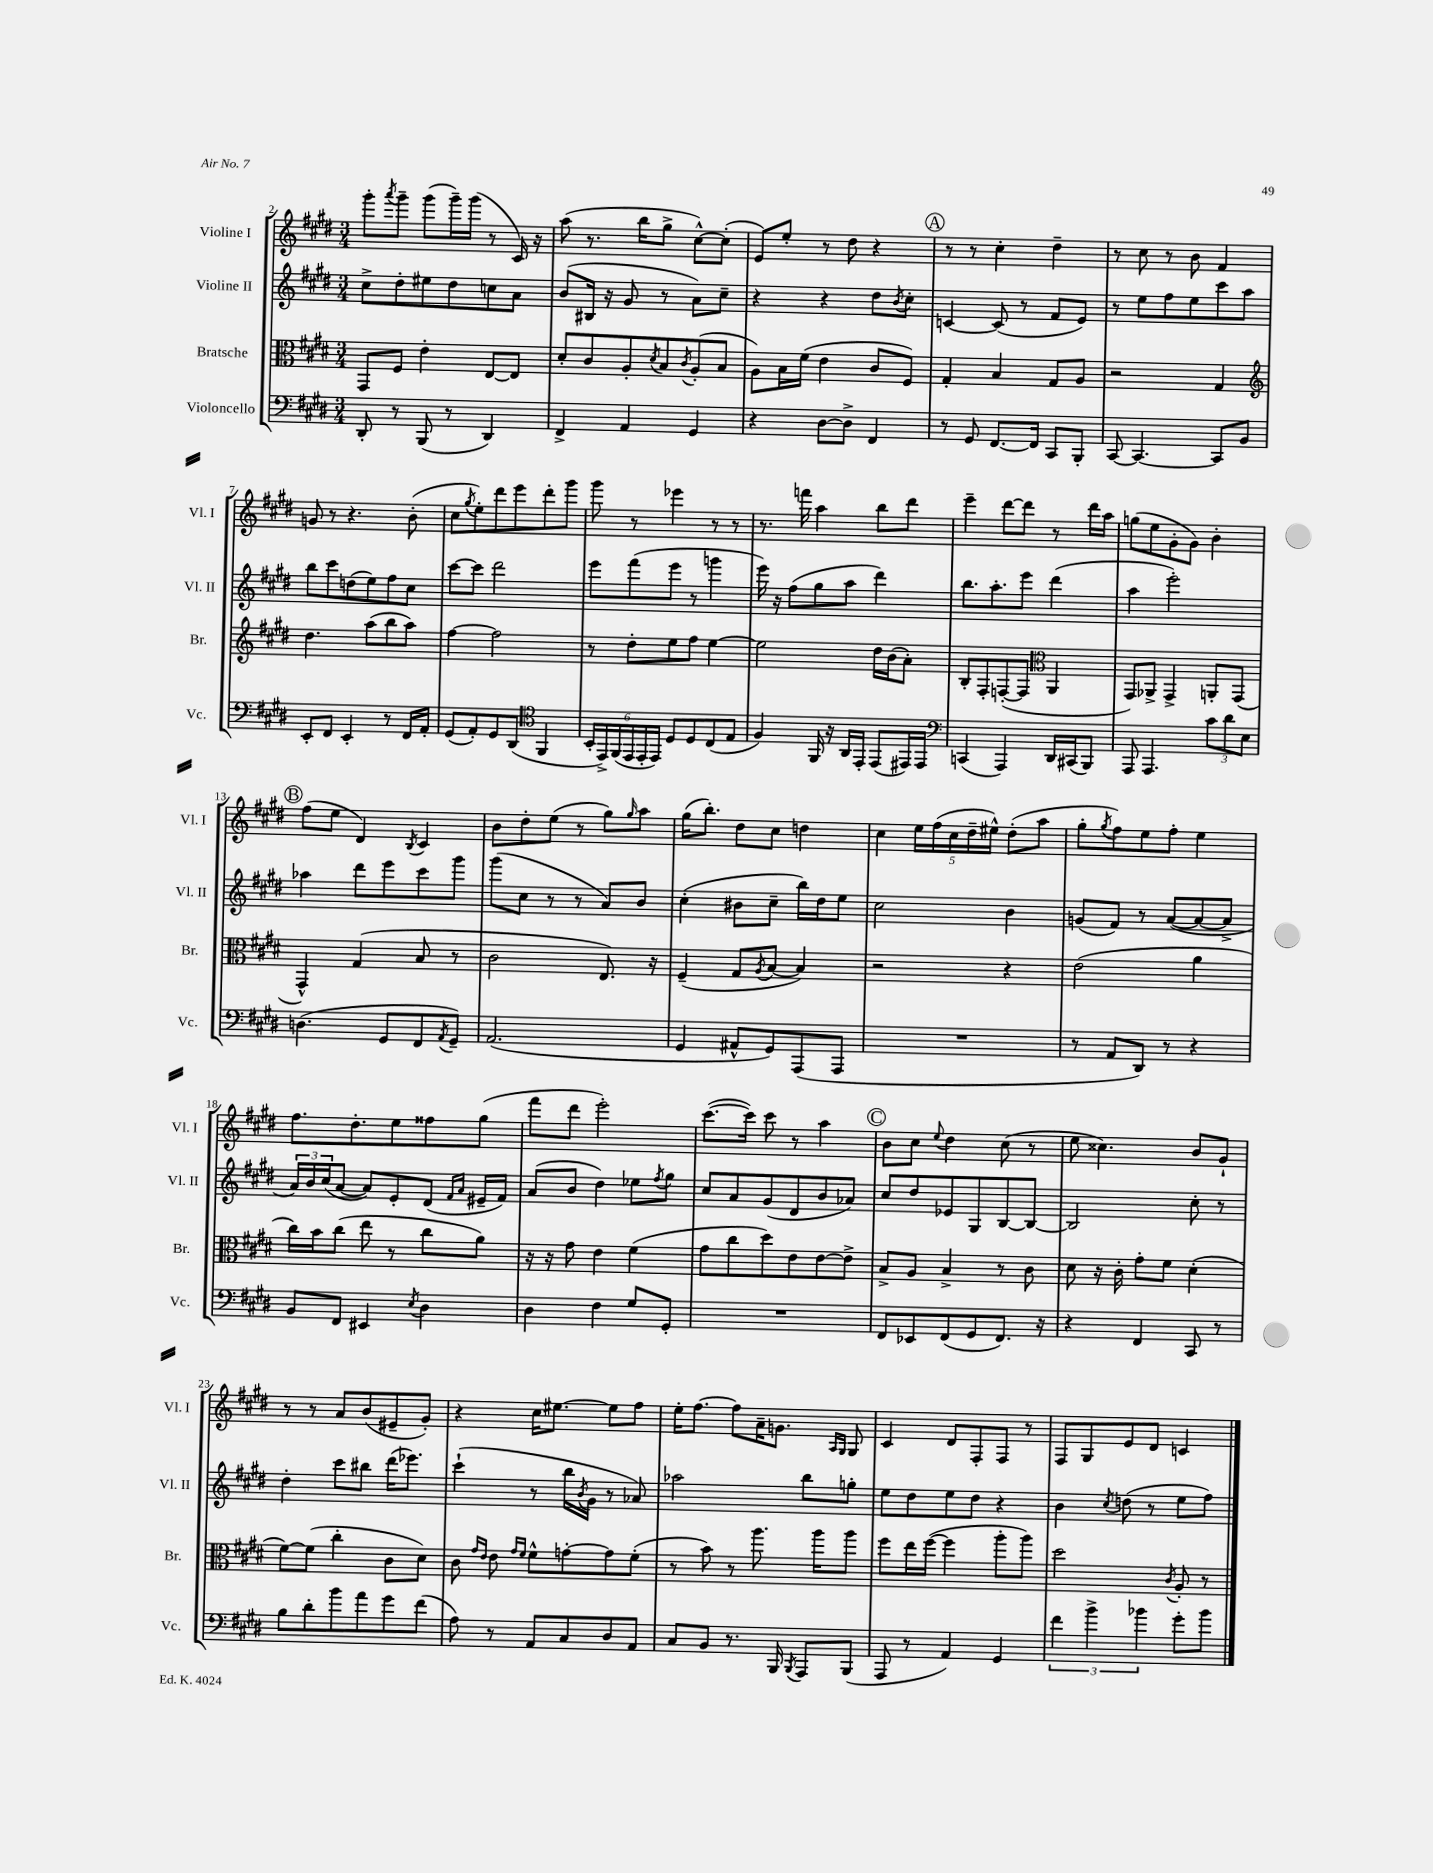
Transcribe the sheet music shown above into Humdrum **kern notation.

**kern	**kern	**kern	**kern
*part4	*part3	*part2	*part1
*staff4	*staff3	*staff2	*staff1
*I"Violoncello	*I"Bratsche	*I"Violine II	*I"Violine I
*I'Vc.	*I'Br.	*I'Vl. II	*I'Vl. I
*clefF4	*clefC3	*clefG2	*clefG2
*k[f#c#g#d#]	*k[f#c#g#d#]	*k[f#c#g#d#]	*k[f#c#g#d#]
*M3/4	*M3/4	*M3/4	*M3/4
=2	=2	=2	=2
8DD#'/	8GG#/L	8cc#^\L	8ggg#'\L
.	.	.	8qaaa/
8r	8F#/J	8dd#'\	8ggg#~\J
(8BBB/	4e'\	8ee#X\	(8ggg#\L
8r	.	8dd#\	16ggg#~\L)
.	.	.	(16ggg#\JJ
4DD#/)	[8E/L	8ccn\	8r
.	8E/J]	8a\J	16c#/)
.	.	.	16r
=3	=3	=3	=3
4FF#^/	8d#'/L	(8b/L	(8aa\
.	8c#/	16B#X/Jk	8.r
.	.	16r	.
4AA/	8A'/	8g#/	.
.	.	.	16bb\KL
.	8qd#/	.	.
.	8B/	8r	8gg#^\J
.	8qc#/	.	.
4GG#/	(8A'/	8a\L)	[8cc#^^\L)
.	8B/J	8cc#~\J	(8cc#'\J]
=4	=4	=4	=4
4r	8A\L)	4r	8e/L)
.	16B\L	.	8ee'/J
.	(16f#\JJ	.	.
[8D#\L	4e\	4r	8r
8D#^\J]	.	.	8dd#\
4FF#/	8c#/L	8dd#\L	4r
.	.	8qb/	.
.	8F#/J)	8cc#'\J	.
!!LO:REH:place=s1:t=A
=5	=5	=5	=5
8r	4G#'/	[4cn/	8r
8GG#/	.	.	8r
[8.FF#/L	4B/	(8c/]	4cc#'\
.	.	8r	.
16FF#/Jk]	.	.	.
8CC#/L	8G#/L	8f#/L	4dd#~\
8BBB'/J	8A/J	8e/J)	.
=6	=6	=6	=6
[8CC#/	2r	8r	8r
4.CC#/_	.	8ee\L	8cc#\
.	.	8ff#\	8r
.	.	8ee\	8b\
8CC#/L]	4G#/	8ccc#\	4f#/
8BB/J	.	8aa\J	.
!!LO:LB:g=z
=7	=7	=7	=7
*	*clefG2	*	*
8EE'/L	4.dd#\	8bb\L	8gn/
8FF#/J	.	8ccc#\	8r
4EE'/	.	(8ddn\	4.r
.	(8aa\L	8ee\)	.
8r	8bb\	8ff#\	.
16FF#/LL	8aa\J)	8cc#\J	(8b'\
16AA'/JJ	.	.	.
=8	=8	=8	=8
(8GG#/L	[4ff#\	[8ccc#\L	8cc#\L
.	.	.	8qgg#/
8AA'/)	.	8ccc#\J]	8ee'\)
8GG#/	2ff#\]	2ddd#\	8ddd#\
(8DD#/J	.	.	8eee\
*clefC4	*	*	*
4FF#/	.	.	8ddd#'\
.	.	.	8ggg#\J
=9	=9	=9	=9
24BB'/LL	8r	8eee\L	8ggg#\
24EE^/)	.	.	.
(24FF#/	.	.	.
24EE/	8dd#'\L	(8fff#\	8r
24EE'/	.	.	.
24EE/JJ)	.	.	.
8D#/L	8ee\	8eee\J	4eee-X\
8D#/	8ff#\J	8r	.
(8C#/	[4ee\	4gggn\	8r
8E/J	.	.	8r
=10	=10	=10	=10
4F#/)	2ee\]	16eee\)	8.r
.	.	16r	.
.	.	(8ff#\L	.
.	.	.	16fffn\
16FF#/	.	8gg#\	4aa\
16r	.	.	.
16AA/LL	.	8aa\J	.
16EE'/JJ	.	.	.
(8EE/L	16dd#\LL	4ddd#\)	8bb\L
.	(16b\J	.	.
16EE#X/L)	8a'\J)	.	8ddd#\J
16EE#/JJ	.	.	.
=11	=11	=11	=11
*clefF4	*	*	*
(4CCn/	8B'/L	8.bb\L	4eee~\
.	8F#'/	.	.
.	.	8.aa'\	.
4AAA/)	([8Fn'/	.	[8ddd#\L
.	8F/J]	8eee\J	8ddd#\J]
*	*clefC3	*	*
16DD#/LL	4AA/	(4ddd#\	8r
(16CC#X/J	.	.	.
8BBB/J)	.	.	16ddd#\LL
.	.	.	16aa\JJ
=12	=12	=12	=12
8AAA/	8GG#/L)	4aa\	(8ggn\L
4.AAA/	8AA-X^/J	.	8ee\
.	4GG#^/	2eee'\)	8g#'\
.	.	.	8g#\J)
12c#\L	8AAn'/L	.	4b'\
12d#\	.	.	.
.	(8GG#/J	.	.
12E\J	.	.	.
!!LO:LB:g=z
!!LO:REH:place=s1:t=B
=13	=13	=13	=13
(4.Dn\	4GG#^^/)	4aa-X\	(8ff#\L
.	.	.	8ee\J
.	(4G#/	8ddd#\L	4d#/)
8GG#/L	.	8eee\	.
.	.	.	8qB/
8FF#/	8B/	8ccc#\	4c#/
8qAA/	.	.	.
8GG#~/J)	8r	8ggg#\J	.
=14	=14	=14	=14
(2.AA/	2c#\	(8ggg#\L	8b\L
.	.	8cc#\J	8dd#'\
.	.	8r	(8ee\J
.	.	8r	8r
.	8.E/)	8a/L)	8gg#\L)
.	.	.	16qqgg#/
.	.	8b/J	8aa\J
.	16r	.	.
=15	=15	=15	=15
4GG#/	(4F#~/	(4cc#'\	(16gg#\KL
.	.	.	8.bb'\J)
8AA#X^^/L	8G#/L	8b#X\L	8dd#\L
.	8qA/	.	.
8GG#/)	[8B/J	8cc#~\J	8cc#\J
(8AAA/	4B/])	16bb\LL)	4ddn\
.	.	16dd#\J	.
8AAA/J	.	8ee\J	.
=16	=16	=16	=16
2.r	2r	2cc#\	4cc#\
.	.	.	20ee\LL
.	.	.	(20ff#\
.	.	.	20cc#\
.	.	.	20dd#~\
.	.	.	20ee#X^^\JJ)
.	4r	4b\	(8dd#'\L
.	.	.	8aa\J
=17	=17	=17	=17
8r	(2e\	(8gn/L	8gg#'\L
.	.	.	8qgg#/
8AA/L	.	8f#/J)	8ff#\)
8DD#/J)	.	8r	8ee\
8r	.	([8a/L	8ff#'\J
4r	4a\	8a/_	4ee\
.	.	8a^/J]	.
!!LO:LB:g=z
=18	=18	=18	=18
8BB/L	16cc#\LL)	24a/LL)	8.ff#\L
.	.	24b/	.
.	16b\J	.	.
.	.	(24cc#/J	.
8FF#/J	(8cc#\J	[8a/J	.
.	.	.	8.dd#'\
4EE#X/	8ee\	8a/L])	.
.	8r	8e'/	8ee\
8qE/	.	.	.
4D#\	8cc#\L	(8d#/J	8ff##X\
.	.	16qqf#/LL	.
.	.	16qqa/JJ	.
.	8a\J)	16e#X~/LL	(8gg#\J
.	.	16f#/JJ)	.
=19	=19	=19	=19
4D#\	16r	(8a/L	8fff#\L
.	16r	.	.
.	8g#\	8b/J	8ddd#\J
4F#\	4e\	4dd#\)	2eee'\)
8G#/L	(4f#\	8ee-X\L	.
.	.	8qff#/	.
8GG#'/J	.	8gg#\J	.
=20	=20	=20	=20
2.r	8g#\L	8cc#/L	([8.ccc#\L
.	8cc#\	8a/	.
.	.	.	16ccc#\Jk])
.	8dd#\)	(8g#/	8ccc#\
.	8e\	8d#/	8r
.	[8e\	8b/	4aa\
.	8e^\J]	8a-X/J)	.
!!LO:REH:place=s1:t=C
=21	=21	=21	=21
8FF#/L	8B^/L	8cc#/L	8b\L
8EE-X/	8A/J	8dd#/	8cc#\J
.	.	.	8qqee/
(8FF#/	4B^/	8e-X/	4dd#\
8GG#/	.	8G#/	.
8.FF#/J)	8r	[8B/	(8cc#\
.	8c#\	8B/J_	8r
16r	.	.	.
=22	=22	=22	=22
4r	8d#\	2B/]	8ee\
.	16r	.	4.cc##X\)
.	16c#'\	.	.
4FF#/	8g#'\L	.	.
.	8f#\J	.	.
8CC#/	(4d#'\	8cc#'\	8b/L
8r	.	8r	8g#`/J
!!LO:LB:g=z
=23	=23	=23	=23
8B\L	[8f#\L)	4dd#'\	8r
8d#'\	(8f#\J]	.	8r
8b\	4cc#'\	8ccc#\L	8a/L
8a\	.	8bb#X\J	(8b/
8g#\	8c#\L	(16ddd#\KL	8e#X~/
.	.	8.eee-X\J)	.
(8f#\J	8d#\J)	.	8g#'/J)
=24	=24	=24	=24
8A\)	8c#\	(4ccc#`\	4r
.	16qqg#/LL	.	.
.	16qqe/JJ	.	.
8r	8e\	.	.
.	16qqg#/LL	.	.
.	16qqf#/JJ	.	.
8AA/L	8f#^^\L	8r	16cc#\KL
.	.	.	[8.ee#X\J
8C#/	[8gn'\	16bb\LL	.
.	.	8qb/	.
.	.	16g#\JJ	.
8D#/	8g\]	8r	8ee#\L]
8AA/J	(8f#'\J	8a-X/)	8ff#\J
=25	=25	=25	=25
8C#/L	8r	2aa-X\	16ee'\KL
.	.	.	[8.ff#\J
8BB/J	8b\)	.	.
8.r	8r	.	8ff#\L]
.	8.aa\	.	16a~\K
16BBB/	.	.	8.gn\J
8qBBB/	.	.	.
8AAA/L	.	8bb\L	.
.	16aa\KL	.	.
.	.	.	16qqA/LL
.	.	.	16qqG#/JJ
(8BBB/J	8aa\J	8ggn'\J	8G#/
=26	=26	=26	=26
8AAA/	8ff#\L	8ee\L	4c#/
8r	16ee\L	8dd#\	.
.	([16ff#\JJ	.	.
4AA/)	4ff#\]	8ee\	8d#/L
.	.	8dd#\J	8F#'/
4GG#/	8aa'\L	4r	8F#/J
.	8aa\J)	.	8r
=27	=27	=27	=27
6f#\	2dd#\	4b\	8F#/L
.	.	.	8G#/
6b^\	.	.	.
.	.	8qcc#/	.
.	.	(8ddn\	8e/
6b-X\	.	.	.
.	.	8r	8d#/J
.	8qc#/	.	.
8g#'\L	8A'/	8ee\L	4cn/
8b-\J	8r	8ff#\J)	.
==	==	==	==
*-	*-	*-	*-
